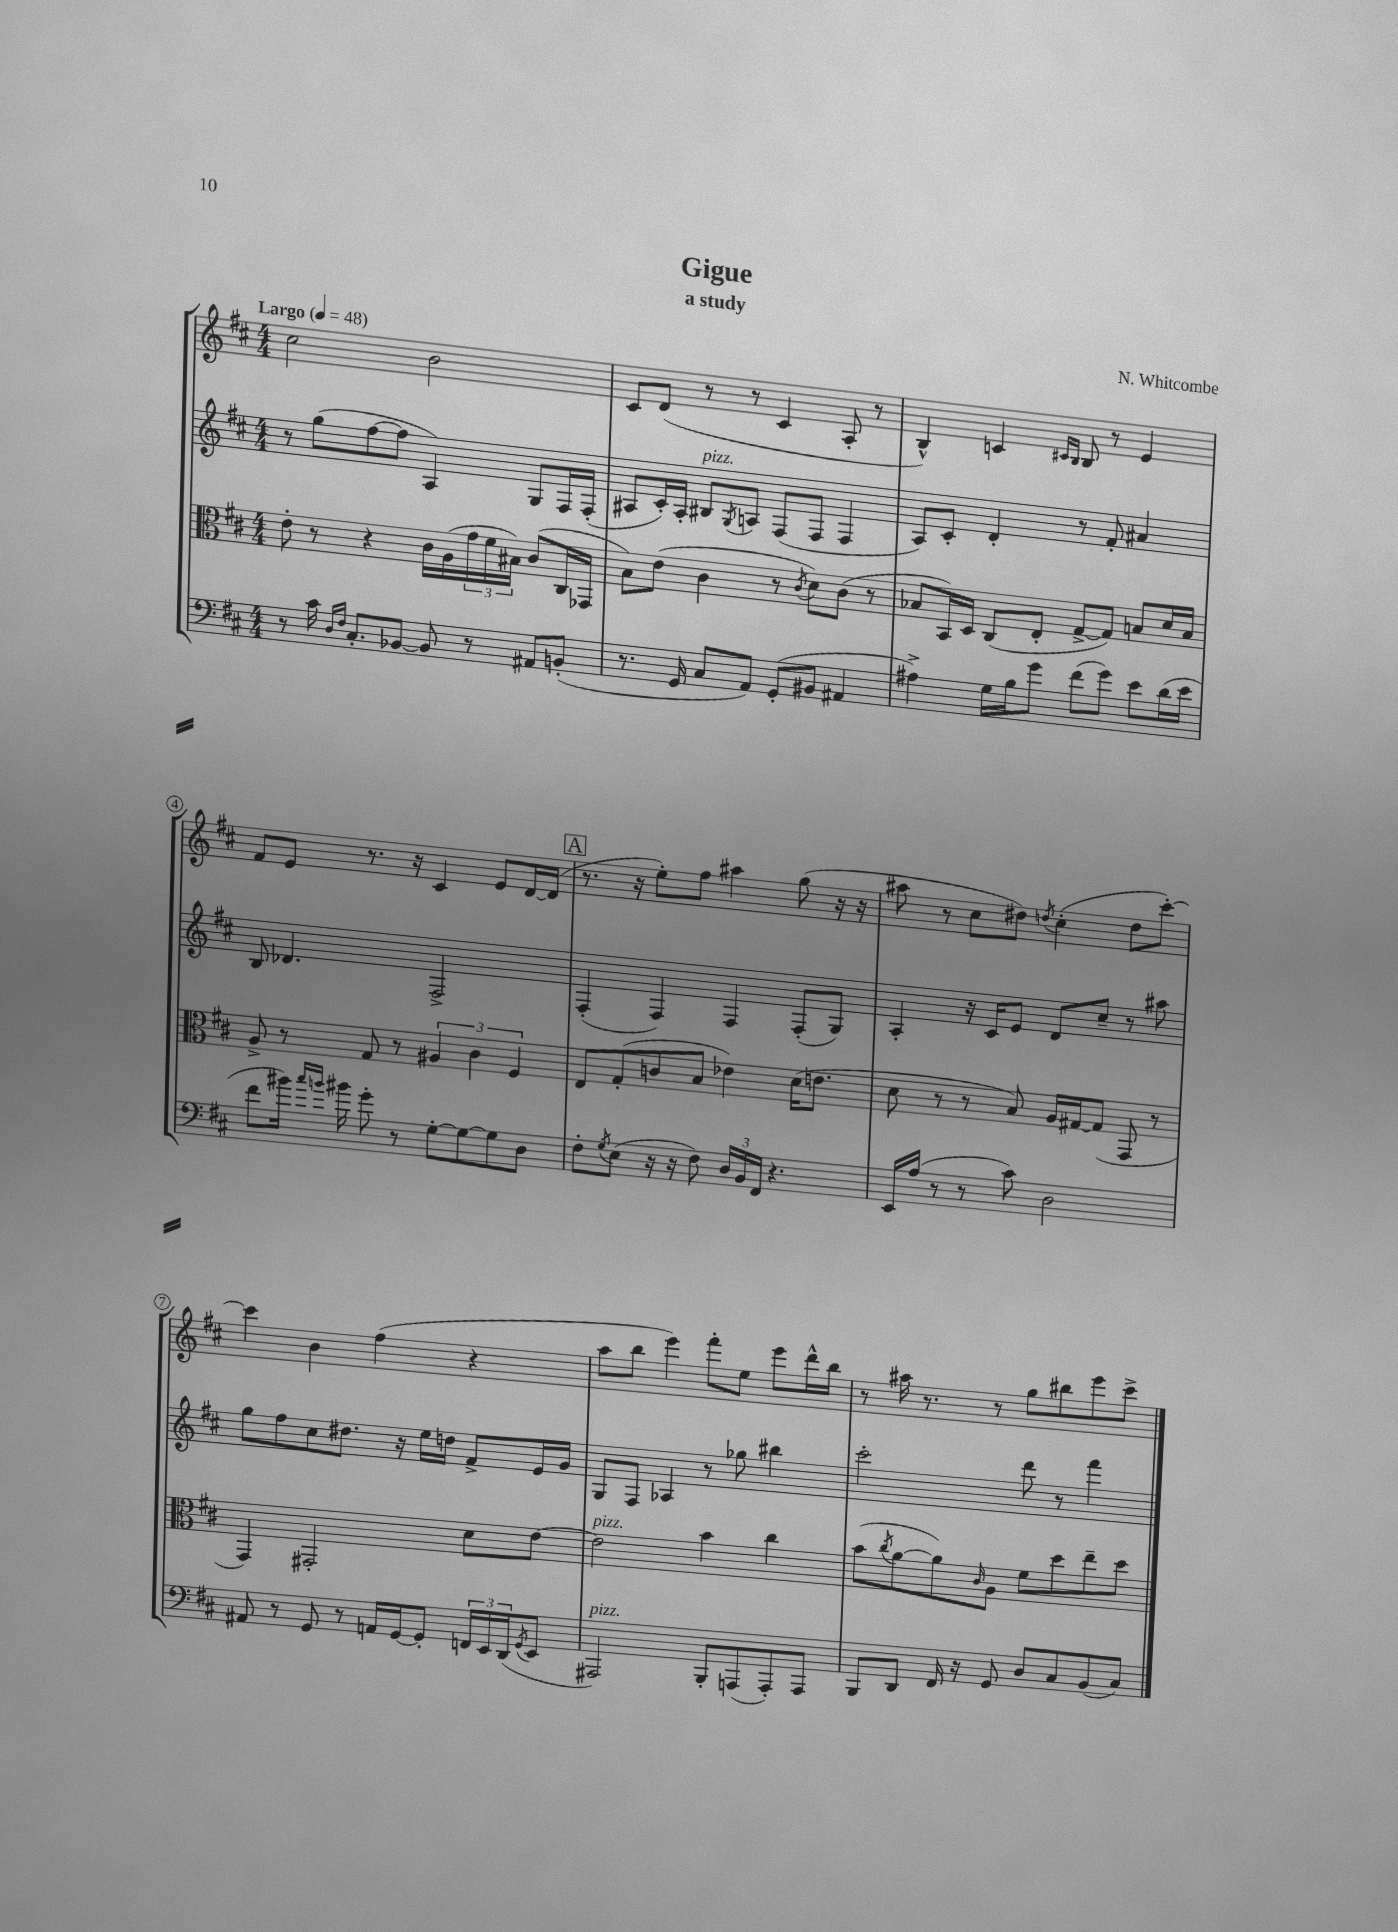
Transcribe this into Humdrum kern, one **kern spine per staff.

**kern	**kern	**kern	**kern
*staff4	*staff3	*staff2	*staff1
*clefF4	*clefC3	*clefG2	*clefG2
*k[f#c#]	*k[f#c#]	*k[f#c#]	*k[f#c#]
*M4/4	*M4/4	*M4/4	*M4/4
*MM48	*MM48	*MM48	*MM48
8r	8e'\	8r	2cc#\
16c#\	8r	(8gg\L	.
16qqD/LL	.	.	.
16qqF#/JJ	.	.	.
8.C#'/L	.	.	.
.	4r	[8ff#\	.
[8BB-/J	.	8ff#\]J	.
8BB-/]	16c#\LL	4A/)	2b\
.	(16A\	.	.
8r	24g\	.	.
.	24f#\	.	.
.	24B#\JJ)	.	.
8AA#/L	(8c#/L	8G/L	.
(8BB'/J	16C#/L	16F#/L	.
.	16GG-/JJ	(16F#'/JJ	.
=	=	=	=
8.r	8B\L)	8A#/L	8c#/L
.	(8e\J	16c#'/L)	(8d/J
16GG/	.	16A#'/JJ	.
8C#/L	4c#\	8B#/L	8r
.	.	8qG/	.
8AA/J)	.	8A/J	8r
(8GG'/L	8r	(8F#/L	4c#/
.	8qc#/	.	.
8BB#/J	8d\L)	8F#/J	.
4AA#/	(8c#\J	4F#/	8A'/
.	8r	.	8r
=	=	=	=
4A#^\)	8B-/L	8A/L)	4B^^/)
.	16BB/L)	8c#'/J	.
.	16D/JJ	.	.
16G\LL	(8C#/L	4d'/	4c/
16B\J	.	.	.
8g\J	8E'/J	.	.
.	.	.	16qqc#/LL
.	.	.	16qqB/JJ
(8f#\L	[8G^/L	8r	8B/
8g\J)	8G/]J)	8f#'/	8r
8e\L	8B/L	4a#/	4e/
(16d\L	16d/L	.	.
16e\JJ	16B/JJ	.	.
=	=	=	=
8f#\L	8A^/	8B/	8f#/L
16b#\Jk)	8r	4.d-/	8e/J
16qqcc#/LL	.	.	.
16qqb/JJ	.	.	.
16b#\	.	.	.
8g'\	8G/	.	8.r
8r	8r	.	.
.	.	.	16r
[8G'\L	6A#/	2F#^/	4c#/
8G\_	.	.	.
.	6c#\	.	.
8G\]	.	.	8e/L
.	6F#/	.	.
8D\J	.	.	[16d/L
.	.	.	(16d/]JJ
=	=	=	=
8F#'\L	8E/L	(4F#'/	8.r
8qG/	.	.	.
(8E\J	(8G'/	.	.
.	.	.	16r
16r	8c/	4F#/)	8ee'\L)
16r	.	.	.
8F#\)	8B/J	.	8ff#\J
24D/LL	4e-\)	4F#/	4aa#\
24BB/	.	.	.
24FF#/JJ	.	.	.
4.r	.	.	.
.	(16d\LK	(8F#'/L	(8gg\
.	8.e\J	.	.
.	.	8G/J)	16r
.	.	.	16r
=	=	=	=
16EE/LL	8d\	4A'/	8aa#\
(16A/JJ	.	.	.
8r	8r	.	8r
8r	8r	16r	8cc#\L
.	.	16c#/LK	.
8c#\)	8B/)	8e/J	8dd#\J)
.	.	.	8qdd/
2D\	16A/LL	8d/L	(4cc#'\
.	[16G#/J	.	.
.	(8G#/]J	8cc#~/J	.
.	8GG/	8r	8dd\L
.	8r	8aa#\	[8ccc#'\J)
=	=	=	=
8AA#/	4GG/)	8gg\L	4ccc#\]
8r	.	8ff#\	.
8GG/	2GG#'/	8cc#\	4b\
8r	.	8.dd#\J	.
16AA/LL	.	.	(4ff#\
[16GG/J	.	16r	.
8GG'/]J	.	16ee\LL	.
.	.	16dd\JJ	.
24FF/LL	8d\L	8f#^/L	4r
24EE/	.	.	.
(24DD/J	.	.	.
8qGG/	.	.	.
8EE/J	[8e\J	16e/L	.
.	.	16g/JJ	.
=	=	=	=
2AAA#/)	2e\]	8G/L	8aa\L
.	.	8F#/J	8bb\J
.	.	4A-/	4eee\)
8BBB'/L	4b\	8r	8fff#'\L
(8AAA/	.	8gg-\	8ee\J
8AAA'/)	4cc#\	4bb#\	8eee\L
8AAA/J	.	.	16ddd^^\L
.	.	.	16bb\JJ
=	=	=	=
8BBB/L	(8b\L	2ccc#'\	8r
.	8qcc#/	.	.
8DD/J	[8a\	.	16aa#\
.	.	.	8.r
16FF#/	8a\])	.	.
16r	.	.	.
.	16qqc#/	.	.
8GG/	8A\J	.	8r
8D/L	8f#\L	8ddd\	8gg\L
8C#/	8dd\	8r	8bb#\
(8BB/	8ee~\	4fff#\	8eee\
8C#/J)	8dd\J	.	8ccc#^\J
==	==	==	==
*-	*-	*-	*-
